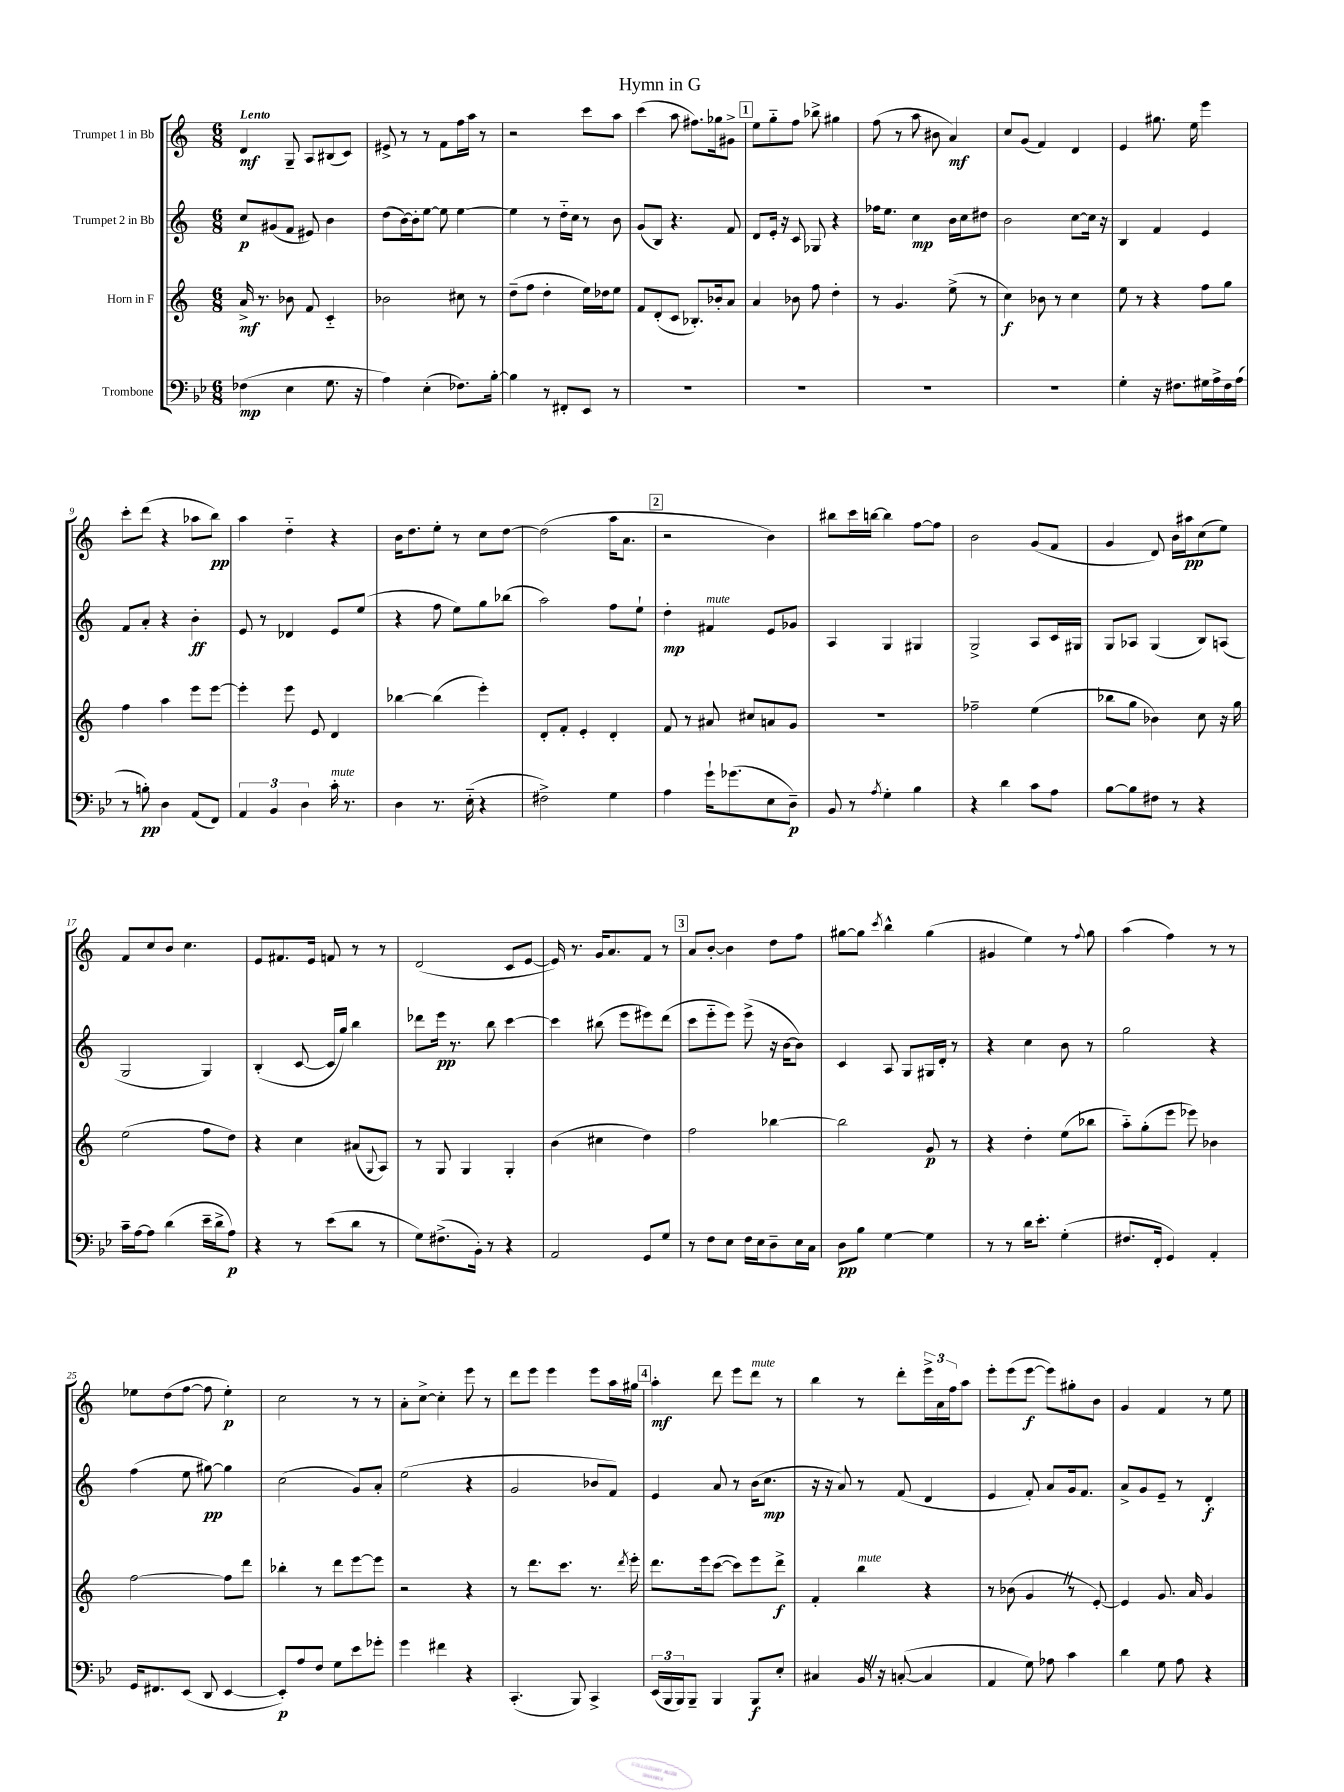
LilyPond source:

\header { title = "Hymn in G" }
<<
\new StaffGroup <<
\new Staff = "s0" \with { instrumentName = "Trumpet 1 in Bb" } {
    \clef treble \key c \major \numericTimeSignature \time 6/8 \tempo "Lento"
    d'4\mf g8-- a8 bis8( c'8) |
    eis'8-> r8 r8 f'8 f''16 a''16 r8 |
    r2 c'''8 a''8 |
    c'''4( a''8 fis''8.) ges''16 gis'8-> |
    \mark \markup { \box "1" } e''8 g''8-_ f''8 bes''8-> gis''4 |
    f''8( r8 a''8 bis'8 a'4\mf) |
    c''8 g'8( f'4) d'4 |
    e'4 gis''8. e''16 e'''4 |
    c'''8-. d'''8( r4 aes''8 b''8\pp) |
    a''4 d''4-_ r4 |
    b'16 d''8. e''8-. r8 c''8 d''8~ |
    d''2( a''16 a'8. |
    \mark \markup { \box "2" } r2 b'4) |
    bis''8 c'''16 b''16~ b''4 f''8~ f''8 |
    b'2 g'8( f'8 |
    g'4 d'8) b'16 ais''16\pp c''8( e''8) |
    f'8 c''8 b'8 c''4. |
    e'8 fis'8. e'16 f'8 r8 r8 |
    d'2( c'8 e'8~ |
    e'16) r8. g'16 a'8. f'8 r8 |
    \mark \markup { \box "3" } a'8 b'8~-. b'4 d''8 f''8 |
    gis''8~ gis''8 \acciaccatura { c'''8 } b''4-^ gis''4( |
    gis'4 e''4) r8 \appoggiatura { f''8 } g''8 |
    a''4( f''4) r8 r8 |
    ees''8 d''8( f''8~ f''8 ees''4-.\p) |
    c''2 r8 r8 |
    a'8-. c''8~-> c''4-. e'''8 r8 |
    d'''8 e'''8 e'''4 e'''8 a''16 gis''16 |
    \mark \markup { \box "4" } a''4-.\mf d'''8 e'''8 d'''8^\markup { \italic "mute" } r8 |
    b''4 r8 d'''8-. \tuplet 3/2 { e'''16-> a'16 f''16 } a''8 |
    e'''8-. e'''8( e'''8~\f e'''8) gis''8-. b'8 |
    g'4 f'4 r8 e''8 \bar "|." |
}
\new Staff = "s1" \with { instrumentName = "Trumpet 2 in Bb" } {
    \clef treble \key c \major \numericTimeSignature \time 6/8
    c''8\p gis'8( f'8 eis'8) b'4 |
    d''8( b'16~) b'16-. e''8~ e''8 e''4~ |
    e''4 r8 d''16-_ c''16 r8 b'8 |
    g'8( b8) r4. f'8 |
    \mark \markup { \box "1" } d'8 e'16-. r16 c'8 ges8 r4 |
    fes''16 e''8. c''4\mp b'16 c''16 dis''8 |
    b'2 c''8~ c''16 r16 |
    b4 f'4 e'4 |
    f'8 a'8-. r4 b'4-.\ff |
    e'8 r8 des'4 e'8 e''8( |
    r4 f''8 e''8) g''8 bes''8( |
    a''2) f''8 e''8-! |
    \mark \markup { \box "2" } d''4-.\mp fis'4^\markup { \italic "mute" } e'8 ges'8 |
    a4 g4 gis4 |
    g2-> a8 c'16 gis16 |
    g8 aes8 g4( b8) a8( |
    g2 g4) |
    b4-.( c'8~ c'16 g''16) b''4 |
    des'''8 e'''16\pp r8. b''8 c'''4~ |
    c'''4 bis''8( e'''8 eis'''8) d'''8( |
    \mark \markup { \box "3" } c'''8 e'''8-_ e'''8) e'''8->( r16 b'16~ b'8) |
    c'4 a8 g8 gis16 d'16-. r8 |
    r4 c''4 b'8 r8 |
    g''2 r4 |
    f''4( e''8 gis''8~\pp) gis''4 |
    c''2( g'8) a'8-. |
    e''2( r4 |
    g'2 bes'8 f'8) |
    \mark \markup { \box "4" } e'4 a'8 r8 b'16( c''8.\mp |
    r16 r16 a'8) r8 f'8( d'4 |
    e'4 f'8-.) a'8 g'16 f'8. |
    a'8-> g'8 e'8-- r8 d'4-.\f \bar "|." |
}
\new Staff = "s2" \with { instrumentName = "Horn in F" } {
    \clef treble \key c \major \numericTimeSignature \time 6/8
    a'16->\mf r8. bes'8 f'8 c'4-_ |
    bes'2 cis''8 r8 |
    d''8--( f''8 d''4-. e''16) des''16 e''8 |
    f'8 d'8-.( c'8 bes8.-.) bes'16-. a'8 |
    \mark \markup { \box "1" } a'4 bes'8 f''8 d''4-. |
    r8 g'4. e''8->( r8 |
    c''4\f) bes'8 r8 c''4 |
    e''8 r8 r4 f''8 g''8 |
    f''4 a''4 e'''8 e'''8~ |
    e'''4-. e'''8 e'8 d'4 |
    bes''4~ bes''4( e'''4-.) |
    d'8-. f'8-. e'4-. d'4-. |
    \mark \markup { \box "2" } f'8 r8 ais'8 cis''8 a'8 g'8 |
    R2. |
    fes''2-- e''4( |
    bes''8 g''8 bes'4) c''8 r16 g''16 |
    e''2( f''8 d''8) |
    r4 c''4 ais'8( \appoggiatura { g8 } a8) |
    r8 g8 g4 g4-. |
    b'4( cis''4 d''4) |
    \mark \markup { \box "3" } f''2 bes''4~ |
    bes''2 g'8\p r8 |
    r4 d''4-. e''8( bes''8 |
    a''8-_) g''8-.( e'''8 ees'''8) bes'4 |
    f''2~ f''8 d'''8 |
    bes''4-. r8 d'''8 e'''8~ e'''8 |
    r2 r4 |
    r8 d'''8. c'''8. r8. \acciaccatura { d'''8 } e'''16-. |
    \mark \markup { \box "4" } d'''8. e'''16 c'''8~( c'''8) e'''8 d'''8->\f |
    f'4-. b''4^\markup { \italic "mute" } r4 |
    r8 bes'8( g'4 \once \override BreathingSign.text = \markup { \musicglyph "scripts.caesura.straight" } \breathe r8 e'8~-.) |
    e'4 g'8. a'16 g'4 \bar "|." |
}
\new Staff = "s3" \with { instrumentName = "Trombone" } {
    \clef bass \key bes \major \numericTimeSignature \time 6/8
    fes4\mp( ees4 g8. r16 |
    a4) ees4-.( fes8.) bes16~-. |
    bes4 r8 fis,8-. ees,8 r8 |
    R2. |
    \mark \markup { \box "1" } R2. |
    R2. |
    R2. |
    g4-. r16 fis8. gis16 a16-> fis16 a16( |
    r8 b8-.\pp) d4 a,8( f,8) |
    \tuplet 3/2 { a,4 bes,4 d4 } c'16-.^\markup { \italic "mute" } r8. |
    d4 r8. ees16-_( r4 |
    fis2->) g4 |
    \mark \markup { \box "2" } a4 g'16-! ges'8.( ees8 d8--\p) |
    bes,8 r8 \acciaccatura { a8 } g4-. bes4 |
    r4 d'4 c'8 a8 |
    bes8~ bes8 fis8 r8 r4 |
    c'16-- a16~ a8 d'4( ees'16-- d'16-> a8\p) |
    r4 r8 ees'8( d'8 r8 |
    g8) fis8.->( bes,16-.) r8 r4 |
    a,2 g,8 g8 |
    \mark \markup { \box "3" } r8 f8 ees8 f16 ees16 d8-- ees16 c16 |
    d8\pp bes8 g4~ g4 |
    r8 r8 d'16 ees'8.-. g4-.( |
    fis8. f,16-. g,4) a,4-. |
    g,16 fis,8. ees,8( d,8 ees,4~ |
    ees,8-.\p) a8 f8 g8 ees'8 ges'8-. |
    g'4 fis'4 r4 |
    c,4.-.( bes,,8) c,4-> |
    \mark \markup { \box "4" } \tuplet 3/2 { ees,16( bes,,16 bes,,16) } bes,,8-- bes,,4 bes,,8\f ees8-. |
    cis4 bes,16 \once \override BreathingSign.text = \markup { \musicglyph "scripts.caesura.straight" } \breathe r16 c8~-.( c4 |
    a,4 g8) aes8 c'4 |
    d'4 g8 a8 r4 \bar "|." |
}
>>
>>
